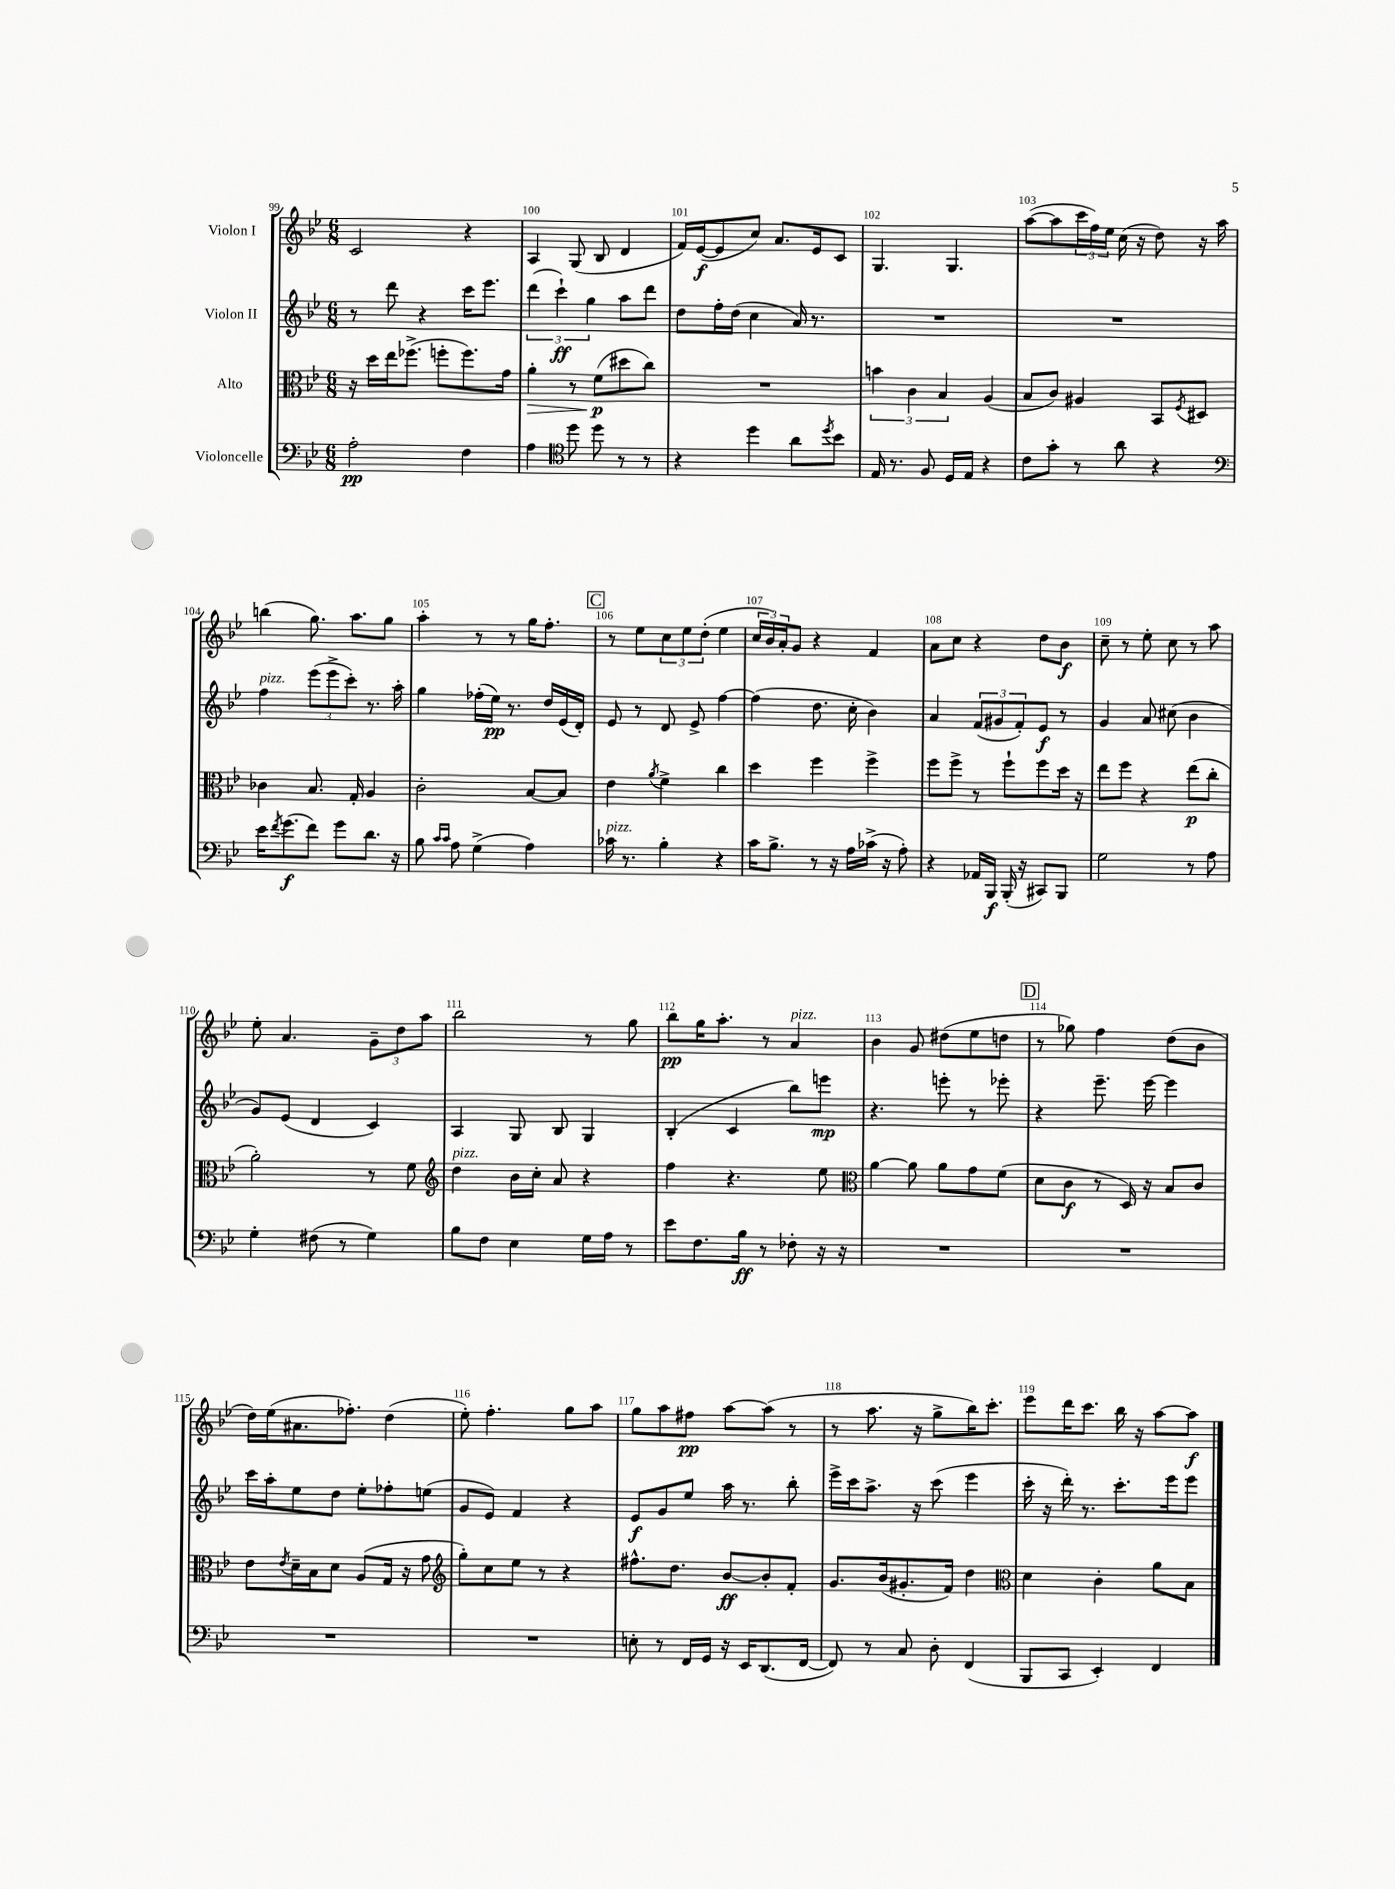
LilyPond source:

<<
\new StaffGroup <<
\new Staff = "s0" \with { instrumentName = "Violon I" } {
    \clef treble \key bes \major \numericTimeSignature \time 6/8
    c'2 r4 |
    a4 g8( bes8 d'4 |
    f'16) ees'16~\f( ees'8 c''8) a'8. ees'16 c'8 |
    g4. g4. |
    a''8~( a''8 \tuplet 3/2 { c'''16 f''16) ees''16 } c''16( r16 d''8) r16 a''16 |
    b''4( g''8.) a''8. g''8 |
    a''4-. r8 r8 g''16 f''8.-. |
    \mark \markup { \box "C" } r8 ees''8 \tuplet 3/2 { c''8 ees''8 d''8-.( } ees''4 |
    \tuplet 3/2 { c''16 bes'16) a'16-. } g'8 r4 f'4 |
    a'8 c''8 r4 d''8 bes'8\f |
    c''8-- r8 ees''8-. c''8 r8 a''8 |
    ees''8-. a'4. \tuplet 3/2 { g'8-- d''8 a''8 } |
    bes''2 r8 g''8 |
    bes''8\pp g''16 a''8.-. r8 a'4^\markup { \italic "pizz." } |
    bes'4 g'8 dis''8( ees''8 d''8 |
    \mark \markup { \box "D" } r8 ges''8) f''4 d''8( bes'8 |
    d''16) ees''16( ais'8. fes''8.-.) d''4( |
    ees''8-.) f''4.-. g''8 a''8 |
    g''8 a''8 fis''8\pp a''8~ a''8( r8 |
    r8 a''8. r16 g''8-> bes''16) c'''8.-. |
    ees'''8 d'''16 c'''8. bes''16 r16 a''8~ a''8\f \bar "|." |
}
\new Staff = "s1" \with { instrumentName = "Violon II" } {
    \clef treble \key bes \major \numericTimeSignature \time 6/8
    r8 d'''8 r4 c'''16 ees'''8. |
    \tuplet 3/2 { d'''4( c'''4-!\ff) g''4 } a''8 d'''8 |
    d''8 f''16-. d''16( c''4 a'16) r8. |
    R2. |
    R2. |
    f''4^\markup { \italic "pizz." } \tuplet 3/2 { ees'''8( ees'''8-> c'''8-.) } r8. a''16-. |
    g''4 fes''16-.( ees''16\pp) r8. d''16 ees'16( d'16-.) |
    \mark \markup { \box "C" } ees'8 r8 d'8 ees'8-> f''4~ |
    f''4( d''8. c''16-. bes'4) |
    a'4 \tuplet 3/2 { f'8( gis'8 f'8-.) } ees'8\f r8 |
    g'4 a'8 cis''8( bes'4 |
    g'8) ees'8( d'4 c'4) |
    a4 g8 bes8 g4 |
    bes4-.( c'4 bes''8) e'''8\mp |
    r4. e'''8-. r8 ees'''8-. |
    \mark \markup { \box "D" } r4 ees'''8.-- ees'''16~ ees'''4 |
    c'''16 a''16-. ees''8 d''8 ees''8-. fes''8-. e''8( |
    g'8 ees'8) f'4 r4 |
    ees'8\f g'8 ees''8 a''16 r8. bes''8-. |
    ees'''16-> c'''16 a''8.-> r16 c'''8( ees'''4 |
    c'''16-. r16 d'''16-.) r8. c'''8.-. ees'''16 ees'''8 \bar "|." |
}
\new Staff = "s2" \with { instrumentName = "Alto" } {
    \clef alto \key bes \major \numericTimeSignature \time 6/8
    r16 d''16 ees''16 fes''8.->( f''8-. f''8.) g'16 |
    a'4-.\> r8 f'8\p\!( dis''8 c''8) |
    R2. |
    \tuplet 3/2 { b'4 c'4 bes4 } a4( |
    bes8 c'8) ais4 bes,8 \acciaccatura { f8 } dis8 |
    ces'4 bes8. g16-. a4 |
    c'2-. bes8~ bes8 |
    \mark \markup { \box "C" } ees'4 \acciaccatura { a'8 } f'4-> c''4 |
    d''4 f''4 f''4-> |
    f''8 f''8-> r8 f''8-! f''8 d''16 r16 |
    ees''8 f''8 r4 ees''8\p( c''8-. |
    a'2-.) r8 f'8 |
    \clef treble d''4^\markup { \italic "pizz." } bes'16 c''16-. a'8 r4 |
    f''4 r4. ees''8 |
    \clef alto a'4~ a'8 a'8 g'8 f'8( |
    \mark \markup { \box "D" } d'8 c'8\f r8 d16) r16 bes8 c'8 |
    ees'8 \acciaccatura { ees'8 } d'16-- bes16 d'8 a8( g16 r16 g'8 |
    \clef treble g''8-.) c''8 ees''8 r8 r4 |
    fis''8.-^ d''8. bes'8~\ff bes'8-. f'8-. |
    g'8. bes'16( gis'8.-. f'16) d''4 |
    \clef alto d'4 c'4-. a'8 bes8 \bar "|." |
}
\new Staff = "s3" \with { instrumentName = "Violoncelle" } {
    \clef bass \key bes \major \numericTimeSignature \time 6/8
    a2-.\pp f4 |
    a4 \clef tenor d''8 d''8 r8 r8 |
    r4 d''4 a'8 \acciaccatura { d''8 } bes'8 |
    ees16 r8. f8 d16 ees16 r4 |
    c'8 g'8-. r8 a'8 r4 |
    \clef bass ees'16 \acciaccatura { f'8 } g'8.\f( f'8) g'8 d'8. r16 |
    bes8 \grace { c'16 c'16 } a8 g4->( a4) |
    \mark \markup { \box "C" } ces'16^\markup { \italic "pizz." } r8. bes4-. r4 |
    c'16 bes8.-> r8 r16 a16 ces'16->( r16 a8-.) |
    r4 aes,16 bes,,16\f bes,,16-.( r16 cis,8) bes,,8 |
    g2 r8 a8 |
    g4-. fis8( r8 g4) |
    bes8 f8 ees4 g16 a16 r8 |
    ees'8 f8. bes16\ff r8 fes8-. r16 r16 |
    R2. |
    \mark \markup { \box "D" } R2. |
    R2. |
    R2. |
    e8-. r8 f,16 g,16 r16 ees,16 d,8.( f,16~ |
    f,8) r8 c8 d8-. f,4( |
    bes,,8 c,8 ees,4-.) f,4 \bar "|." |
}
>>
>>
\layout { \context { \Score currentBarNumber = #99 \override BarNumber.break-visibility = ##(#f #t #t) barNumberVisibility = #all-bar-numbers-visible } }
